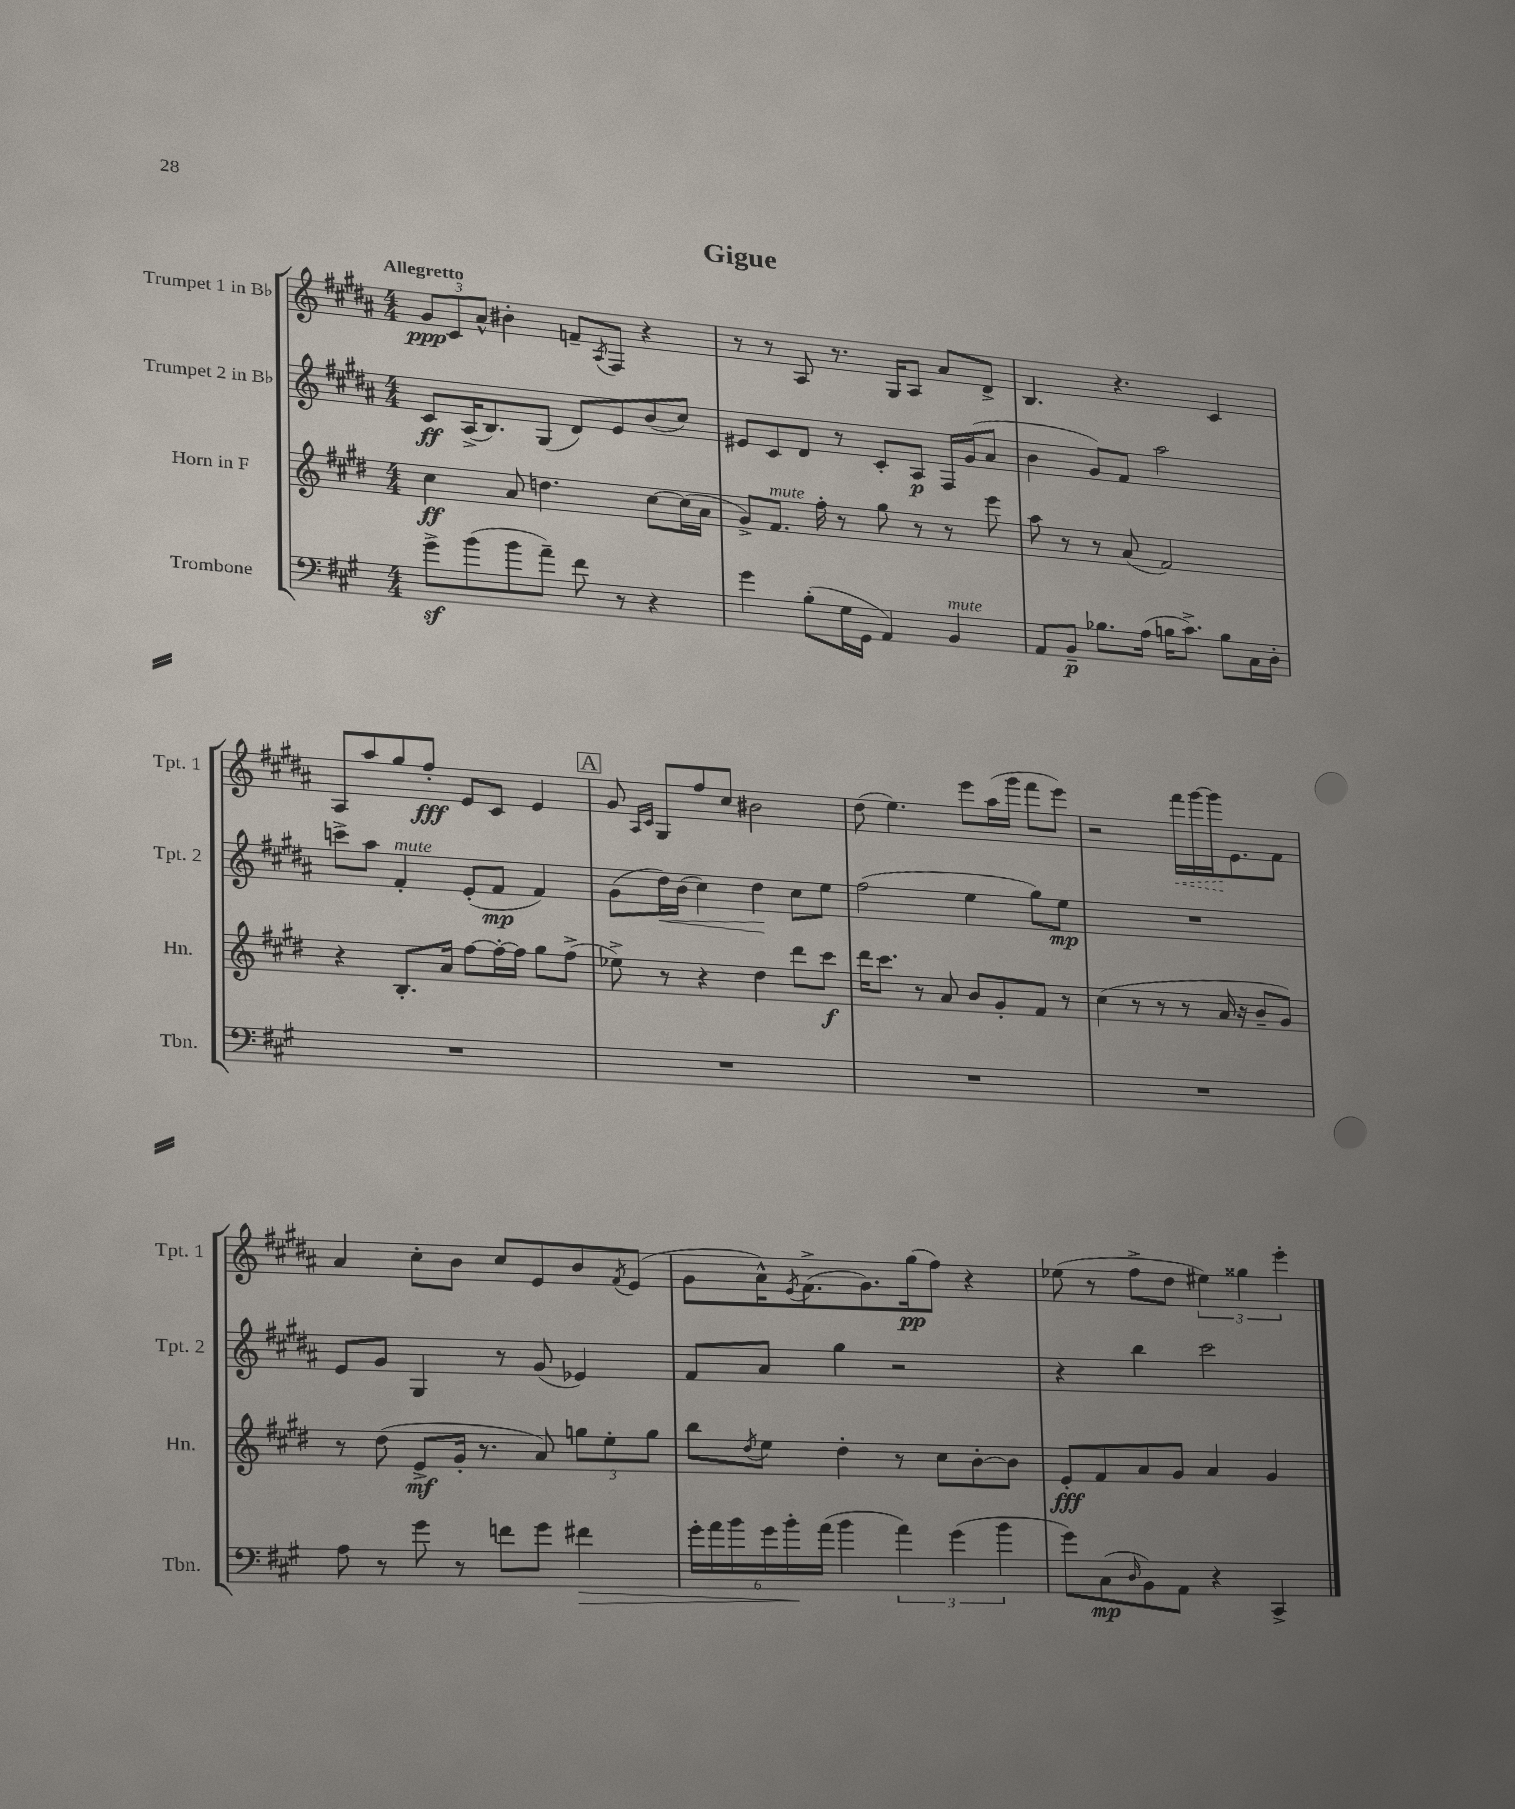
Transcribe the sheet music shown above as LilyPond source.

\header { title = "Gigue" }
<<
\new StaffGroup <<
\new Staff = "s0" \with { instrumentName = "Trumpet 1 in Bb" shortInstrumentName = "Tpt. 1" } {
    \clef treble \key b \major \numericTimeSignature \time 4/4 \tempo "Allegretto"
    \tuplet 3/2 { gis'8\ppp cis'8 ais'8-^ } bis'4-. f'8-- \acciaccatura { ais8 } fis8 r4 |
    r8 r8 ais8 r8. gis16 ais8 ais'8 dis'8-> |
    b4. r4. cis'4 |
    ais8 ais''8 gis''8 fis''8-.\fff e'8 cis'8 e'4 |
    \mark \markup { \box "A" } gis'8 \grace { ais16 cis'16 } gis8 fis''8 cis''8 bis'2 |
    dis''8( e''4.) e'''8 ais''16( gis'''16 fis'''8 e'''8) |
    r2 \once \override Hairpin.style = #'dashed-line fis'''16\< gis'''16~ gis'''16\! e'8. fis'8 |
    ais'4 cis''8-. b'8 cis''8 e'8 b'8 \acciaccatura { fis'8 } e'8( |
    gis'8 ais'16-^) \acciaccatura { e'8 } fis'8.->( gis'8.) gis''16\pp( fis''8) r4 |
    ees''8( r8 fis''8-> dis''8 \tuplet 3/2 { eis''4) gisis''4 e'''4-. } \bar "|." |
}
\new Staff = "s1" \with { instrumentName = "Trumpet 2 in Bb" shortInstrumentName = "Tpt. 2" } {
    \clef treble \key b \major \numericTimeSignature \time 4/4
    cis'8\ff ais16->( b8.) gis8( dis'8) e'8 b'8( cis''8) |
    eis'8 cis'8 dis'8 r8 cis'8-. ais8\p fis16 gis'16( ais'8 |
    b'4 gis'8) fis'8 ais''2 |
    c'''8-> ais''8 fis'4-.^\markup { \italic "mute" } e'8-.( fis'8\mp fis'4) |
    \mark \markup { \box "A" } gis'8( dis''16\<) b'16( cis''4) dis''4\! cis''8 e''8 |
    fis''2( e''4 gis''8) e''8\mp |
    R1 |
    e'8 gis'8 gis4 r8 gis'8( ees'4) |
    fis'8 ais'8 gis''4 r2 |
    r4 b''4 cis'''2 \bar "|." |
}
\new Staff = "s2" \with { instrumentName = "Horn in F" shortInstrumentName = "Hn." } {
    \clef treble \key e \major \numericTimeSignature \time 4/4
    cis''4\ff a'8 d''4. cis''8~ cis''16( a'16 |
    gis'8->) fis'8.^\markup { \italic "mute" } fis''16-. r8 gis''8 r8 r8 e'''8 |
    a''8 r8 r8 a'8( fis'2) |
    r4 b8.-. a'16 fis''8~ fis''16~-. fis''16 gis''8 fis''8->( |
    \mark \markup { \box "A" } ees''8->) r8 r4 dis''4 dis'''8 cis'''8\f |
    dis'''16 cis'''8. r8 a'8 b'8 gis'8-. fis'8 r8 |
    cis''4( r8 r8 r8 a'16 r16 b'8-- gis'8) |
    r8 dis''8( e'8->\mf gis'16-. r8. a'8) \tuplet 3/2 { g''8 e''8-. g''8 } |
    b''8 \acciaccatura { dis''8 } e''8 dis''4-. r8 cis''8 b'8~-. b'8 |
    e'8-.\fff fis'8 a'8 gis'8 a'4 gis'4 \bar "|." |
}
\new Staff = "s3" \with { instrumentName = "Trombone" shortInstrumentName = "Tbn." } {
    \clef bass \key a \major \numericTimeSignature \time 4/4
    gis'8->\sf b'8( b'8 a'8--) fis'8 r8 r4 |
    gis'4 b8-.( gis16 gis,16 a,4) b,4^\markup { \italic "mute" } |
    a,8 b,8--\p bes8. a16( b16 cis'8.->) b8 cis16 d16-. |
    R1 |
    \mark \markup { \box "A" } R1 |
    R1 |
    R1 |
    a8 r8 gis'8 r8 f'8 gis'8 fis'4\> |
    \tuplet 6/4 { gis'16-. a'16 b'16 gis'16 b'16-.\! a'16( } b'4 \tuplet 3/2 { a'4) gis'4( b'4 } |
    gis'8) cis8\mp( \grace { d16 } b,8) a,8 r4 cis,4-> \bar "|." |
}
>>
>>
\layout { \context { \Score \remove "Bar_number_engraver" } }
